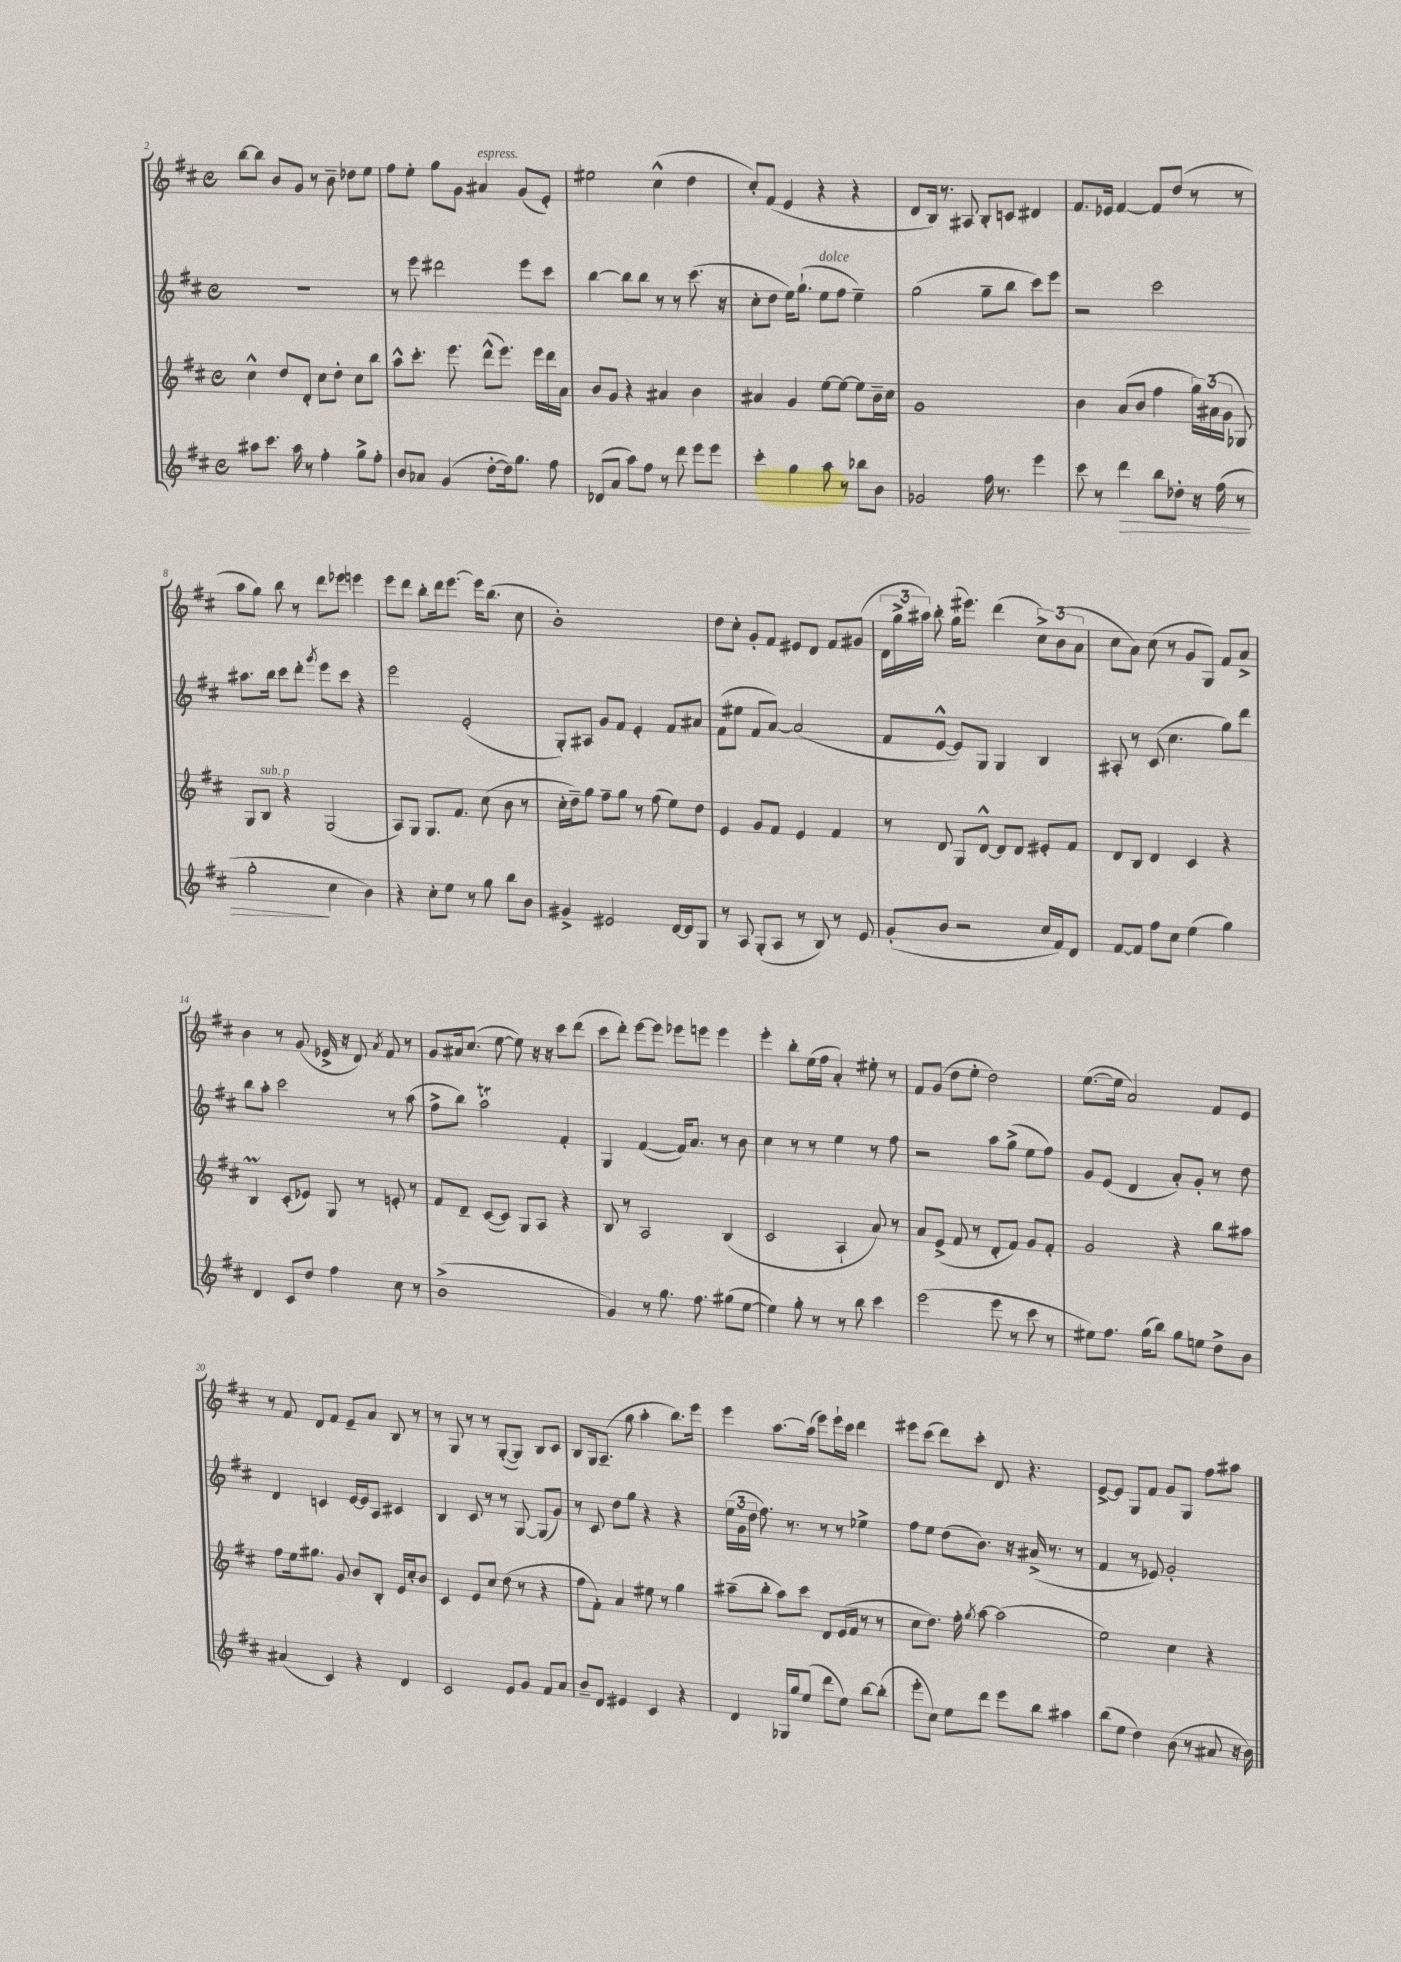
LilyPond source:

<<
\new StaffGroup <<
\new Staff = "s0" {
    \clef treble \key d \major \defaultTimeSignature \time 4/4
    \autoBeamOff b''8[~ b''8] b'8[ g'8] r8 b'8-- des''8[ e''8] |
    fis''8[ e''8]-. g''8[ g'8] ais'4^\markup { \italic "espress." } g'8[( e'8]-.) |
    eis''2 cis''4-^( d''4 |
    cis''8[-.) fis'8]( e'4 r4 r4 |
    d'8[ b16]) r8. ais8 b8[-. c'8] dis'4 |
    fis'8.[ ees'16] fis'4~ fis'8[ d''8]( r8 r8 |
    a''8[ g''8]) b''8 r8 d'''8[ ees'''8] e'''4 |
    e'''8[ d'''8] b''8[-. d'''16 e'''8.]~ e'''16[ b''8.]( cis''8 |
    b'1-.) |
    d''8[ cis''8]-. g'8[-. fis'8] eis'8[ d'8] fis'8[ gis'8]( |
    \tuplet 3/2 { d'16[ g''16-> ais''16]) } b''8-. g''16[( eis'''8.]) d'''4( \tuplet 3/2 { cis''8[->) b'8( a'8] } |
    cis''8[ a'8]) cis''8( r8 g'8[ g8]) fis'8[ a'8]-> |
    b'4 r8 g'8( ees'16-> r16 d'8) \acciaccatura { a'8 } fis'8 r8 |
    g'8[ ais'16 cis''8.]( e''8~ e''8) r16 r16 cis'''8[ d'''8]( |
    cis'''8[ d'''8]-.) e'''8[~ e'''8] ees'''8[ e'''8] e'''4 |
    e'''4-. b''8[-. e''16( fis''16] a'4-.) eis''8-. r8 |
    fis'8[ g'8]( d''8[ e''8]-. d''2) |
    e''8.[~( e''16] a'2) fis'8[ e'8] |
    r8 fis'8 d'8[ fis'8] e'8[-- a'8] b8 r8 |
    r8 g8 r8 r8 g8[~-.( g8]) b8[ cis'8] |
    b8[ g16 a8.]--( g''8 a''4-. b''8.[) e'''16] |
    e'''4 a''8.[~ a''16]( e'''8[) e'''16-! cis'''16] d'''4 |
    eis'''8[ cis'''8]( d'''8[) cis'''8]-. d'8 r4. |
    e'8[~-> e'8] g8[ fis'8] g'8[ g8] fis''8[ ais''8] \bar "|." |
}
\new Staff = "s1" {
    \clef treble \key d \major \defaultTimeSignature \time 4/4
    \autoBeamOff R1 |
    r8 e'''8 dis'''2 e'''8[ cis'''8] |
    b''4~ b''8[ b''8] r8 r8 cis'''8.( r16 |
    cis''8[-. d''8] e''16[) g''8.]-!( e''8[^\markup { \italic "dolce" } fis''8] e''4--) |
    g''2( g''8[-- b''8] cis'''8[) e'''8] |
    r2 cis'''2 |
    ais''8.[ b''16] cis'''8[ d'''8]-. \acciaccatura { g'''8 } e'''8[ cis'''8] r4 |
    e'''2 e'2-.( |
    g8[-.) ais8] g'8[ fis'8] e'4-. fis'8[ ais'8] |
    fis'8[( eis''8] fis'8[ a'8]~) a'2( |
    fis'8[ e'8]~-^ e'8[) g8] g4 b4 |
    ais8-. r8 cis'8( cis''4. g''8[) d'''8] |
    b''8[ a''8]-. cis'''2 r8 a''8( |
    fis''8[-> b''8]) a''2\trill fis'4-. |
    g4 fis'4~( fis'16[) a'8.] r8 b'8 |
    cis''4 r8 r8 e''4 r8 fis''8 |
    r2 a''8[ g''8]->( e''8[ fis''8]) |
    g'8[ e'8]( d'4 a'8[-.) g'8]-. r8 d''8 |
    d'4 c'4 e'16[~ e'16 a8] cis'4 |
    b4 cis'8 r8 r8 g8~ g8[( g'8]) |
    r8 cis'8 d''8[ g''8] r4 r4 |
    \tuplet 3/2 { e''16[( g'16 d''16] } fis''8.) r8. r8 r8 ees''4-> |
    fis''8[ e''8] d''8[( b'8.]) r16 ais'16->( r8. r8 |
    fis'4 r8 ees'8) g'2-. \bar "|." |
}
\new Staff = "s2" {
    \clef treble \key d \major \defaultTimeSignature \time 4/4
    \autoBeamOff cis''4-^ d''8[ d'8]-. cis''8[ d''8]-. cis''8[ b''8] |
    a''8[-^ cis'''8.]-. e'''8. d'''8[-^( e'''8.]) e'''16[ d'''16 a'16] |
    b'8[ g'8] r4 ais'4 b'4 |
    ais'4 g'4 e''8[~ e''8]~ e''8[ b'16-- cis''16] |
    g'1 |
    b'4 a'8[( b'8] fis''4 \tuplet 3/2 { g''16[) ais'16( g'16] } ges8) |
    g8[ b8]^\markup { \italic "sub. p" } r4 g2( |
    a8[) g8] g8.[ fis'8.] cis''8( b'8 r8 |
    cis''16[-. d''16--) g''8] fis''8[-- g''8] r8 fis''8( e''8[) d''8] |
    e'4 g'8[ fis'8] e'4 fis'4 |
    r8 d'8 g8[ d'8]~-^ d'8[ d'8] eis'8[-. fis'8] |
    d'8[ b8] d'4 cis'4 r4 |
    b4\prall cis'8[-.( ees'8]) g8 r8 e'8-. r8 |
    fis'8[ d'8]-- cis'8[~( cis'8]) g8[ a8] r4 |
    b8 r8 a2 b4( |
    cis'2 a4-! a'8) r8 |
    a'8[ e'8]->( fis'8 r8 d'8[-. fis'8]) g'8[ fis'8]-. |
    g'2 r4 b''8[ ais''8] |
    fis''8[ e''16 gis''8.] g'8 b'8[ b8]-. e'16[ cis''16-. b'8] |
    cis'4 e'8[ cis''8] d''8( r8 r4 |
    fis''8[ fis'8]-.) a'4 eis''8 r8 g''4 |
    ais''8[--( b''8]-. ais''8[) cis'''8] d'8[ e'16( fis'16] r8 r8 |
    cis''8[ d''8.]) fis''16-. \acciaccatura { g''8 } a''8~ a''2( |
    e''2) cis''4 r4 \bar "|." |
}
\new Staff = "s3" {
    \clef treble \key d \major \defaultTimeSignature \time 4/4
    \autoBeamOff ais''8[ cis'''8.] ais''16 r8 fis''4-. g''8[-> fis''8]-. |
    b'8[ aes'8] g'4( d''8[~-. d''16) g''8.] fis''8 |
    des'8[( a'8] a''8[) fis''8] r8 d'''8 e'''8[ e'''8] |
    cis'''4-. g''4 a''8 r8 bes''8[ b'8] |
    ges'2 fis''16 r8. e'''4 |
    cis'''8 r8 d'''4\> b''8[ des''8]-. r16 fis''16( r8 |
    g''2-.\! cis''4 b'4) |
    r4 cis''8[-. e''8] r8 g''8 b''8[ b'8] |
    gis'4-> eis'2 d'16[~ d'16 g8] |
    r8 a8 g8[-.( a8] r8 b8) r8 e'8 |
    g'8[-.( b'8] r2 cis''16[ fis'16) d'8] |
    fis'8[~ fis'8] fis''8[ cis''8] e''4( g''4) |
    d'4 cis'8[ d''8] fis''4 cis''8 r8 |
    b'1->( |
    g'4) r8 g''8. fis''8. gis''8[( e''8]~ |
    e''4) g''8-. r8 r8 b''8 cis'''4 |
    e'''2( e'''8 r8 cis'''8 r8 |
    eis''8[) fis''8.] g''16[( b''8]) g''8[ e''8] d''8[-> b'8] |
    ais'4( cis'4) r4 d'4 |
    cis'2 e'8[ g'8] fis'8[ a'8] |
    b'8[-- d'8] eis'4 cis'4 r4 |
    d'4 ges16[ g''16 e''8]( d'''8[ e''8]) b''8[~ b''8]-.( |
    e'''8[-. cis''8]) e''8[ d'''8] e'''8[ b''8] ais''4 |
    b''8[( e''8] d''4) b'8( r8 ais'8 r16 b'16) \bar "|." |
}
>>
>>
\layout { \context { \Score currentBarNumber = #2 } }
